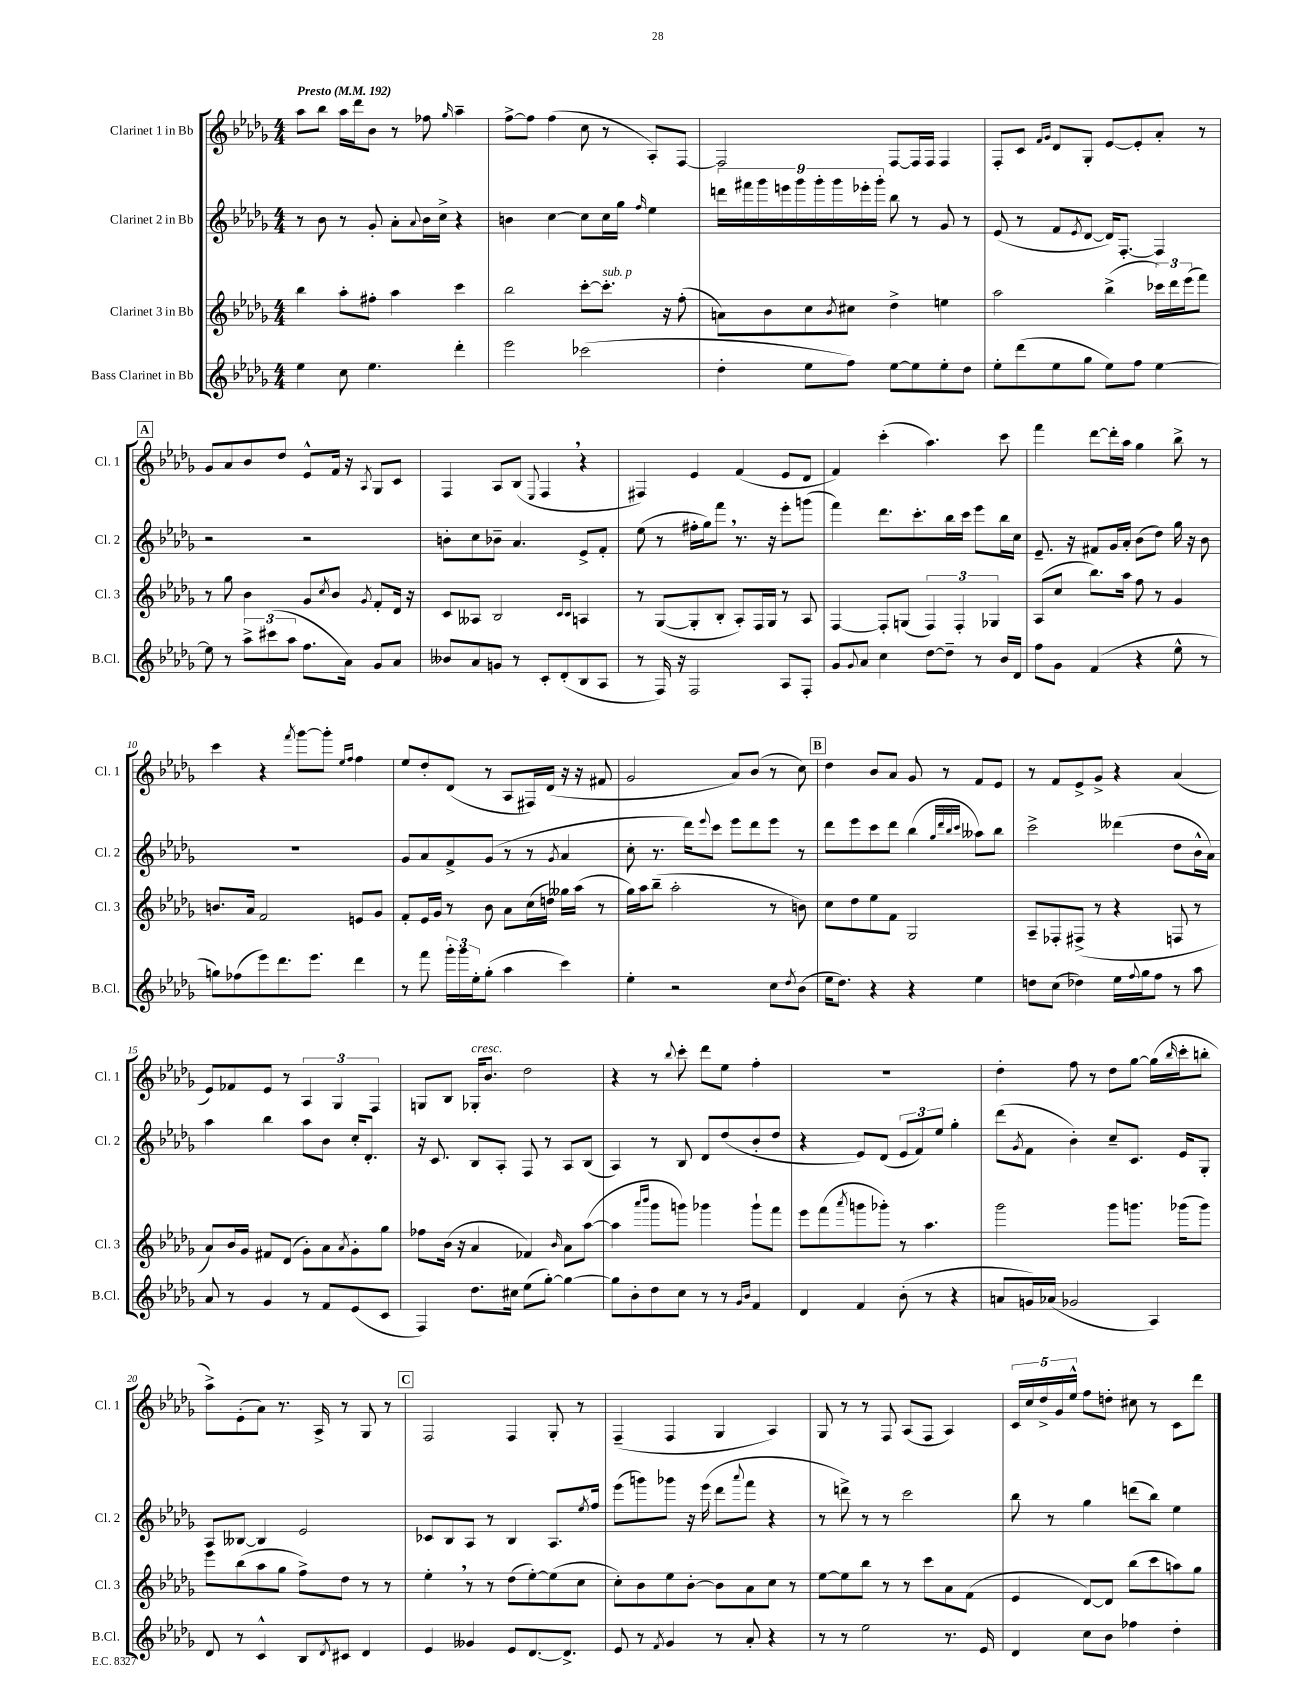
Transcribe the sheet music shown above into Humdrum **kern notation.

**kern	**kern	**kern	**kern
*staff4	*staff3	*staff2	*staff1
*clefG2	*clefG2	*clefG2	*clefG2
*k[b-e-a-d-g-]	*k[b-e-a-d-g-]	*k[b-e-a-d-g-]	*k[b-e-a-d-g-]
*M4/4	*M4/4	*M4/4	*M4/4
*MM192	*MM192	*MM192	*MM192
4ee-	4bb-	8r	8aa-
.	.	8b-	8bb-
8cc	8aa-'	8r	16aa-
.	.	.	16ddd-
4.ee-	8ff#'	8g-'	8b-
.	4aa-	8a-'	8r
.	.	8qqa-	.
.	.	16b-	8ff-
.	.	16cc^	.
.	.	.	16qqgg-
4ddd-'	4ccc	4r	4aa-~
=	=	=	=
2eee-	2bb-	4b	[8ff^
.	.	.	8ff]
.	.	[4cc	(4ff
(2ccc-	[8ccc'	8cc]	8cc
.	8.ccc']	16cc	8r
.	.	16gg-	.
.	.	16qqff	.
.	.	4ee-	8A-')
.	16r	.	.
.	(8ff'	.	[8F
=	=	=	=
4dd-'	8a)	18ddd	2F]
.	.	18fff#	.
.	.	18ggg-	.
.	8b-	.	.
.	.	18eee	.
.	.	18ggg-	.
8ee-	8cc	.	.
.	.	18ggg-'	.
.	.	18ggg-	.
.	8qb-	.	.
8ff)	8cc#	.	.
.	.	18eee-'	.
.	.	18ggg-'	.
[8ee-	4dd-^	8bb-	[8F
8ee-]	.	8r	16F]
.	.	.	16F
8ee-'	4ee	8g-	4F
8dd-	.	8r	.
=	=	=	=
8ee-'	2aa-	(8e-	8F'
(8ddd-	.	8r	8c
.	.	.	16qqf
.	.	.	16qqg-
8ee-	.	8f	8d-
.	.	8qe-	.
8gg-	.	[8d-	8G-'
8ee-)	(4bb-^	16d-])	[8e-
.	.	[8.F'	.
8ff	.	.	8e-']
[4ee-	24ccc-)	4F]	8a-'
.	24ddd-	.	.
.	(24eee-	.	.
.	8fff)	.	8r
=	=	=	=
8ee-]	8r	2r	8g-
8r	8gg-	.	8a-
12aa-^	4b-	.	8b-
(12ccc#	.	.	.
.	.	.	8dd-
12aa-	.	.	.
8.ff	8g-	2r	8e-^^
.	8qcc	.	.
.	8b-	.	16f
16a-)	.	.	16r
.	8qg-	.	8qA-
8g-	8f'	.	8G-
8a-	16d-	.	8c
.	16r	.	.
=	=	=	=
8b--	8c	8b'	4F
8a-	8A--	8cc	.
8g	2B-	8b-~	8A-
8r	.	4.a-	(8B-
.	.	.	8qqE-
8c'	.	.	4F
(8d-'	.	.	.
.	16qqc	.	.
.	16qqc	.	.
8B-	4A	8e-^	4r
8A-	.	8f'	.
=	=	=	=
8r	8r	(8ee-	4F#)
16F)	([8G-	8r	.
16r	.	.	.
2F	8G-']	16ff#'	4e-
.	.	16gg-)	.
.	8B-'	8fff	.
.	8A-')	8.r	(4f
.	16F	.	.
.	16G-	16r	.
8A-	8r	8eee-'	8e-
8F'	8A-	(8ggg	8d-
=	=	=	=
8g-	[4F	4fff)	4f)
8qqg-	.	.	.
8a-	.	.	.
4cc	8F']	8.ddd-	(4ccc'
.	(8G	.	.
.	.	8.ccc'	.
[8dd-	6F)	.	4.aa-)
8dd-~]	.	16bb-	.
.	6F'	.	.
.	.	16ccc	.
8r	.	8eee-	.
.	6G-	.	.
16b-	.	16bb-	8ccc
16d-	.	16cc	.
=	=	=	=
8ff	(8A-	8.e-~	4fff
8g-	8cc	.	.
.	.	16r	.
(4f	8.bb-)	8f#	[8ddd-
.	.	16g-	16ddd-']
.	16aa-	16a-'	16aa-
4r	8ff	(8b-	4gg-
.	8r	8dd-)	.
8ee-^^	4g-	16gg-	8bb-^
.	.	16r	.
8r	.	8b-	8r
=	=	=	=
8gg)	8.b	1r	4ccc
(8ff-	.	.	.
.	16a-	.	.
8eee-)	2f	.	4r
8.ddd-	.	.	.
.	.	.	8qfff
.	.	.	[8ggg-
8.eee-	.	.	.
.	.	.	8ggg-']
.	.	.	16qqee-
.	.	.	16qqff
4ddd-	8e	.	4ff
.	8g-	.	.
=	=	=	=
8r	8f'	8g-	8ee-
8fff	16e-	8a-	8dd-'
.	16g-	.	.
24ggg-'	8r	8f^	(8d-
24ggg-	.	.	.
24ee-'	.	.	.
(8gg-'	8b-	(8g-	8r
4aa-	8a-	8r	8A-
.	(16cc	8r	16F#)
.	16dd)	.	(16d-
.	.	8qg-	.
4ccc)	16gg--	4a-	16r
.	(16aa-	.	16r
.	8r	.	8f#
=	=	=	=
4ee-'	16gg-)	8cc'	2g-
.	16aa-	.	.
.	(8bb-~	8.r	.
2r	2aa-'	.	.
.	.	16ddd-)	.
.	.	8qqeee-	.
.	.	8ccc	.
.	.	8eee-	8a-)
.	.	8ddd-	(8b-
8cc	8r	8eee-	8r
8qdd-	.	.	.
(8b-	8b)	8r	8cc)
=	=	=	=
16ee-	8cc	8ddd-	4dd-
8.dd-)	.	.	.
.	8dd-	8eee-	.
4r	8ee-	8ccc	8b-
.	8f	8ddd-	8a-
4r	2G-	(4bb-	8g-
.	.	.	8r
.	.	32qqgg-	.
.	.	32qqddd-	.
.	.	32qqbb-	.
.	.	32qqccc	.
4ee-	.	8aa--)	8f
.	.	8bb-	8e-
=	=	=	=
8dd	8A-~	2ccc^	8r
(8cc	8F-'	.	8f
4dd-)	(8F#^	.	8e-^
.	8r	.	8g-^
16ee-	4r	(4ddd--	4r
8qqff	.	.	.
16gg-	.	.	.
8ff	.	.	.
8r	8F	8dd-	(4a-
8aa-	8r	16b-^^	.
.	.	16a-)	.
=	=	=	=
8a-	8a-)	4aa-	8e-)
8r	16b-	.	8f-
.	16g-	.	.
4g-	8f#	4bb-	8e-
.	(8d-	.	8r
8r	8g-')	8aa-	6A-
8f	8a-	8b-	.
.	.	.	6G-
.	8qa-	.	.
(8e-	8g-'	16cc'	.
.	.	8.d-'	.
.	.	.	6F
8c	8gg-	.	.
=	=	=	=
4F)	8ff-	16r	8G
.	.	8.c	.
.	(16b-	.	8B-
.	16r	.	.
8.dd-	4a-	8B-	16G-'
.	.	.	8.b-
.	.	8A-'	.
16cc#	.	.	.
(8ee-	4f-)	8F	2dd-
[8gg-')	.	8r	.
.	16qqb-	.	.
4gg-_	8a-	8A-	.
.	([8aa-	(8B-	.
=	=	=	=
8gg-]	4aa-]	4A-)	4r
8b-'	.	.	.
.	16qqaaa-	.	.
.	16qqbbb-	.	.
8dd-	8ggg-	8r	8r
.	.	.	8qqbb-
8cc	8ggg)	8B-	8ccc'
8r	4ggg-	8d-	8ddd-
8r	.	(8dd-	8ee-
16qqg-	.	.	.
16qqb-	.	.	.
4f	8ggg-`	8b-'	4ff'
.	8fff	8dd-	.
=	=	=	=
4d-	8eee-	4r	1r
.	(8fff	.	.
.	8qaaa-	.	.
4f	8ggg	8e-)	.
.	8ggg-')	(8d-	.
(8b-'	8r	12e-	.
.	.	12f)	.
8r	4.aa-	.	.
.	.	12ee-	.
4r	.	4gg-'	.
=	=	=	=
8a	2ggg-	(8ddd-	4dd-'
.	.	8qg-	.
16g)	.	8f	.
(16a-	.	.	.
2g-	.	4b-')	8ff
.	.	.	8r
.	8ggg-	8cc~	8dd-
.	8.ggg	8.c	[8gg-
4A-)	.	.	(16gg-]
.	.	.	16qqbb-
.	(16ggg-	16e-	16ccc'
.	8ggg-)	8G-'	8bb'
=	=	=	=
8d-	8eee-	8A-	8aa-^)
8r	(8bb-	[8B--	(8e-'
4c^^	8aa-	4B--]	8a-)
.	8gg-	.	8.r
8B-	8ff^)	2e-	.
.	.	.	16A-^
8qd-	.	.	.
8c#	8dd-	.	8r
4d-	8r	.	8G-
.	8r	.	8r
=	=	=	=
4e-	4ee-'	8c-	2F
.	.	8B-	.
4g--	8r	8A-	.
.	8r	8r	.
8e-	(8dd-	4B-	4F
[8.d-	[8ee-')	.	.
.	(8ee-]	8.A-	8G-'
8.d-^]	.	.	.
.	8cc	.	8r
.	.	8qee-	.
.	.	16ff	.
=	=	=	=
8e-	8cc')	(8eee-	(4F~
8r	8b-	8ggg)	.
8qf	.	.	.
4g-	8ee-	8ggg-	4F
.	[8b-'	16r	.
.	.	(16eee-	.
8r	8b-]	8ddd-	4G-
.	.	8qqaaa-	.
8a-'	8a-	8fff	.
4r	8cc	4r	4A-)
.	8r	.	.
=	=	=	=
8r	[8ee-	8r	8G-
8r	8ee-]	8ddd^)	8r
2ee-	8bb-	8r	8r
.	8r	8r	8F
.	8r	2ccc	(8A-
.	8ccc	.	8F
8.r	8a-	.	4A-)
.	(8f	.	.
16e-	.	.	.
=	=	=	=
4d-	4e-	8bb-	20c
.	.	.	20cc
.	.	.	20dd-^
.	.	8r	.
.	.	.	20g-
.	.	.	20ee-^^
8cc	[8d-)	4gg-	8ff
8b-	8d-]	.	8dd'
4ff-	(8bb-	(8ddd	8cc#
.	8ccc	8bb-)	8r
4dd-'	8aa)	4ee-	8c
.	8gg-	.	8ddd-
==	==	==	==
*-	*-	*-	*-
